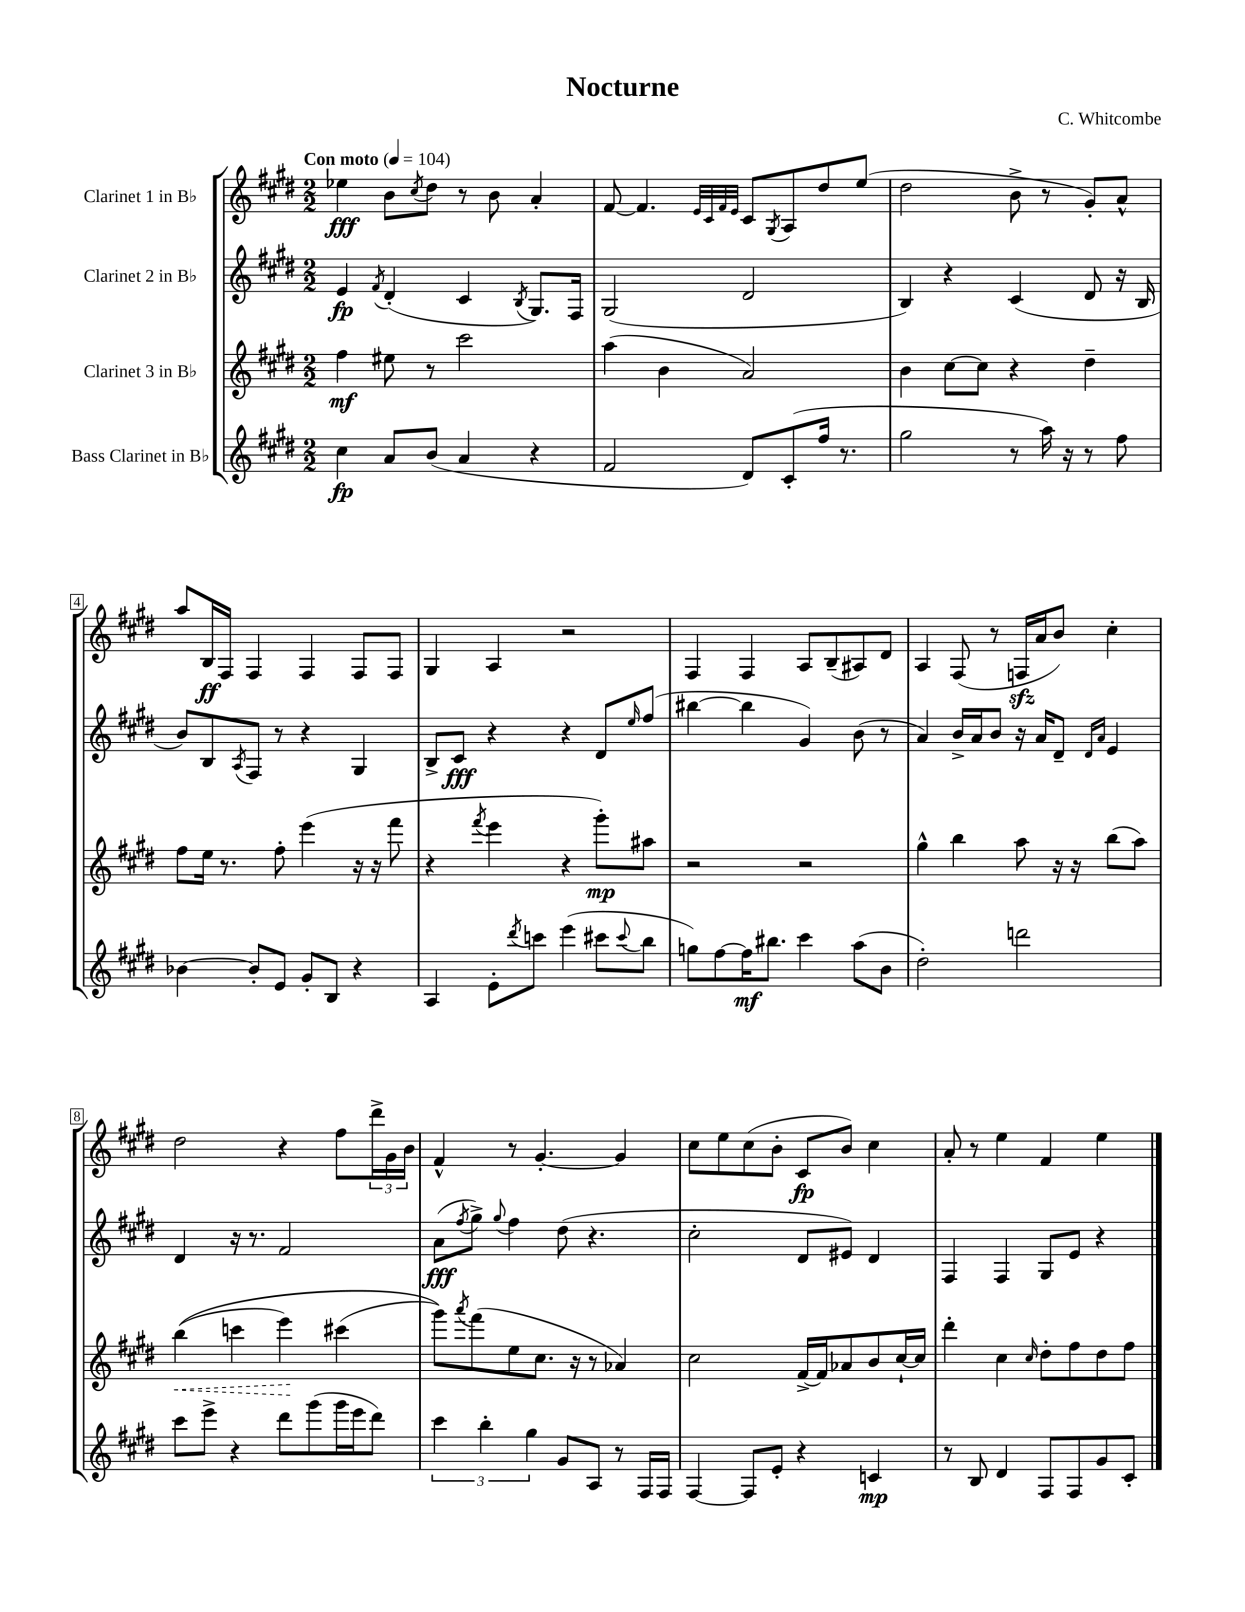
\header { title = "Nocturne" composer = "C. Whitcombe" }
<<
\new StaffGroup <<
\new Staff = "s0" \with { instrumentName = "Clarinet 1 in Bb" } {
    \clef treble \key e \major \numericTimeSignature \time 2/2 \tempo "Con moto" 4 = 104
    ees''4\fff b'8 \acciaccatura { cis''8 } dis''8 r8 b'8 a'4-. |
    fis'8~ fis'4. \grace { e'32 cis'32 fis'32 e'32 } cis'8 \acciaccatura { gis8 } a8 dis''8 e''8( |
    dis''2 b'8-> r8 gis'8-.) a'8-^ |
    a''8 b16\ff fis16 fis4 fis4 fis8 fis8 |
    gis4 a4 r2 |
    fis4 fis4 a8 b8--( ais8) dis'8 |
    a4 fis8( r8 f16\sfz a'16 b'8) cis''4-. |
    dis''2 r4 fis''8 \tuplet 3/2 { dis'''16-> gis'16 b'16 } |
    fis'4-^ r8 gis'4.~-. gis'4 |
    cis''8 e''8 cis''8( b'8-. cis'8\fp b'8) cis''4 |
    a'8-. r8 e''4 fis'4 e''4 \bar "|." |
}
\new Staff = "s1" \with { instrumentName = "Clarinet 2 in Bb" } {
    \clef treble \key e \major \numericTimeSignature \time 2/2
    e'4\fp \acciaccatura { fis'8 } dis'4-.( cis'4 \acciaccatura { b8 } gis8.) fis16 |
    gis2( dis'2 |
    b4) r4 cis'4( dis'8 r16 b16 |
    b'8) b8 \acciaccatura { a8 } fis8 r8 r4 gis4 |
    b8-> cis'8\fff r4 r4 dis'8 \grace { e''16 } fis''8( |
    bis''4~ bis''4 gis'4) b'8( r8 |
    a'4) b'16-> a'16 b'8 r16 a'16 dis'8-- \grace { dis'16 a'16 } e'4 |
    dis'4 r16 r8. fis'2 |
    a'8\fff( \acciaccatura { fis''8 } gis''8->) \appoggiatura { gis''8 } fis''4 dis''8( r4. |
    cis''2-. dis'8 eis'8) dis'4 |
    fis4 fis4 gis8 e'8 r4 \bar "|." |
}
\new Staff = "s2" \with { instrumentName = "Clarinet 3 in Bb" } {
    \clef treble \key e \major \numericTimeSignature \time 2/2
    fis''4\mf eis''8 r8 cis'''2 |
    a''4( b'4 a'2) |
    b'4 cis''8~ cis''8 r4 dis''4-- |
    fis''8 e''16 r8. fis''8-. e'''4( r16 r16 fis'''8 |
    r4 \acciaccatura { fis'''8 } e'''4 r4 gis'''8-.\mp) ais''8 |
    r2 r2 |
    gis''4-^ b''4 a''8 r16 r16 b''8( a''8) |
    \once \override Hairpin.style = #'dashed-line b''4\<(\( c'''4 e'''4\!) cis'''4( |
    gis'''8)\) \acciaccatura { a'''8 } fis'''8( e''8 cis''8. r16 r8 aes'4) |
    cis''2 fis'16~-> fis'16 aes'8 b'8 cis''16~-! cis''16 |
    dis'''4-. cis''4 \grace { cis''16 } dis''8-. fis''8 dis''8 fis''8 \bar "|." |
}
\new Staff = "s3" \with { instrumentName = "Bass Clarinet in Bb" } {
    \clef treble \key e \major \numericTimeSignature \time 2/2
    cis''4\fp a'8 b'8( a'4 r4 |
    fis'2 dis'8) cis'8-.( fis''16 r8. |
    gis''2 r8 a''16) r16 r8 fis''8 |
    bes'4~ bes'8-. e'8 gis'8-. b8 r4 |
    a4 e'8-. \acciaccatura { dis'''8 } c'''8 e'''4( cis'''8 \appoggiatura { cis'''8 } b''8 |
    g''8) fis''8~ fis''16\mf bis''8. cis'''4 a''8( b'8 |
    dis''2-.) d'''2 |
    cis'''8 e'''8-> r4 dis'''8 gis'''8( gis'''16 e'''16 dis'''8) |
    \tuplet 3/2 { cis'''4 b''4-. gis''4 } gis'8 a8 r8 fis16 fis16 |
    fis4~ fis8 e'8-. r4 c'4\mp |
    r8 b8 dis'4 fis8 fis8 gis'8 cis'8-. \bar "|." |
}
>>
>>
\layout { \context { \Score \override BarNumber.stencil = #(make-stencil-boxer 0.1 0.3 ly:text-interface::print) } }
